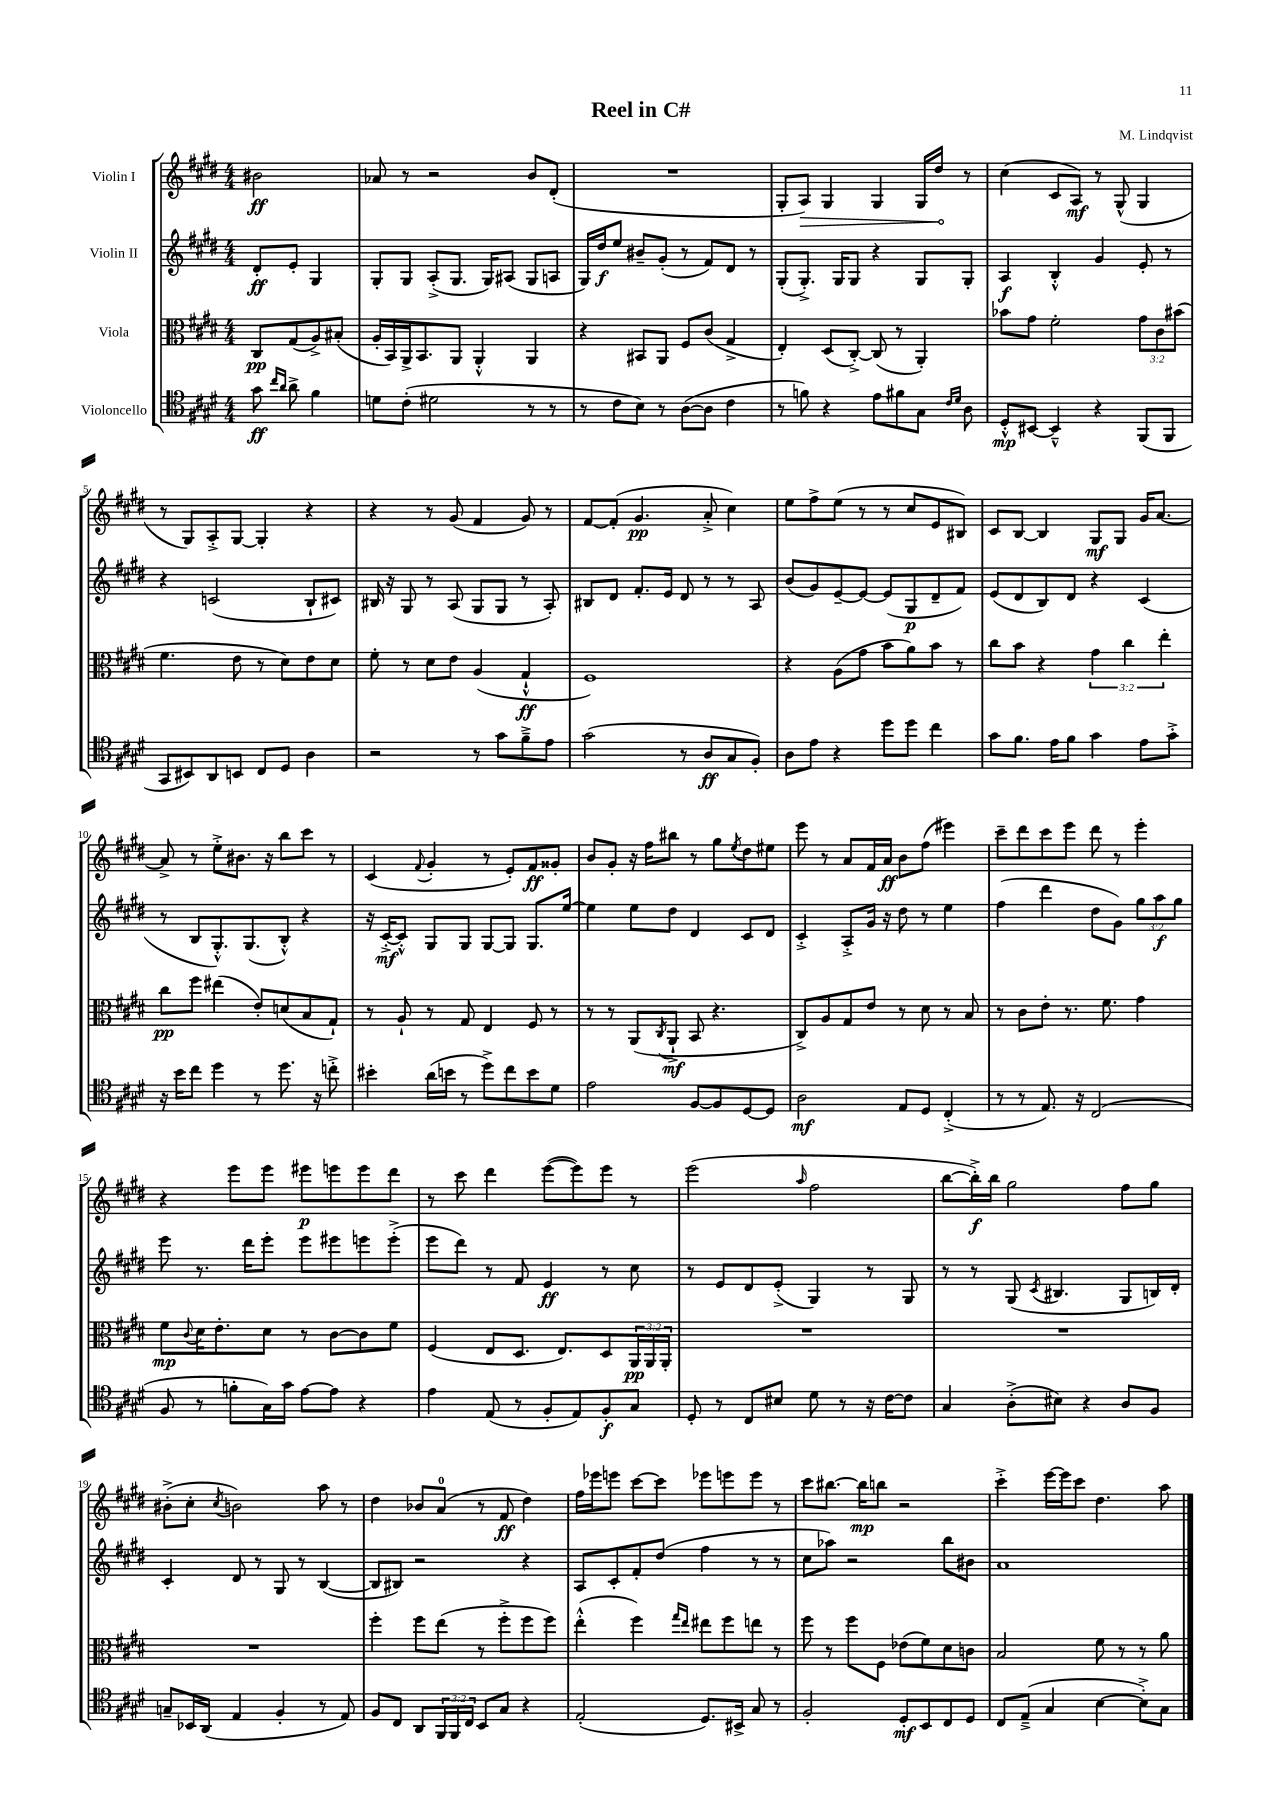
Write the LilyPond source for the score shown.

\header { title = "Reel in C#" composer = "M. Lindqvist" }
<<
\new StaffGroup <<
\new Staff = "s0" \with { instrumentName = "Violin I" } {
    \clef treble \key e \major \numericTimeSignature \time 4/4 \partial 2
    bis'2\ff |
    aes'8 r8 r2 b'8 dis'8-.( |
    R1 |
    gis8-. \once \override Hairpin.circled-tip = ##t a8\>) gis4 gis4 gis16 dis''16\! r8 |
    cis''4( cis'8 a8\mf) r8 gis8-^( gis4 |
    r8 gis8) a8-.-> gis8~ gis4-. r4 |
    r4 r8 gis'8( fis'4 gis'8) r8 |
    fis'8~ fis'8-.( gis'4.\pp a'8-.-> cis''4) |
    e''8 fis''8-> e''8( r8 r8 cis''8 e'8 bis8) |
    cis'8 b8~ b4 gis8\mf gis8 gis'16 a'8.~ |
    a'8-> r8 e''8-.-> bis'8. r16 b''8 cis'''8 r8 |
    cis'4( \appoggiatura { fis'8 } gis'4-. r8 e'8-.) fis'8\ff gisis'8-. |
    b'8 gis'8-. r16 fis''16 bis''8 r8 gis''8 \acciaccatura { e''8 } dis''8 eis''8 |
    e'''8 r8 a'8 fis'16 a'16\ff b'8 fis''8( eis'''4) |
    cis'''8-- dis'''8 cis'''8 e'''8 dis'''8 r8 e'''4-. |
    r4 e'''8 e'''8 eis'''8\p e'''8 e'''8 dis'''8 |
    r8 cis'''8 dis'''4 e'''8~( e'''8) e'''8 r8 |
    e'''2( \grace { a''16 } fis''2 |
    b''8~ b''16-.->\f) b''16 gis''2 fis''8 gis''8 |
    bis'8-.->( cis''8-. \acciaccatura { cis''8 } b'2) a''8 r8 |
    dis''4 bes'8 a'8-0( r8 fis'8\ff dis''4) |
    fis''16 ees'''16 e'''8 cis'''8~ cis'''8 ees'''8 e'''8 e'''8 r8 |
    cis'''8 bis''8.~ bis''16\mp b''8 r2 |
    cis'''4-.-> e'''16~ e'''16 cis'''8 dis''4. a''8 \bar "|." |
}
\new Staff = "s1" \with { instrumentName = "Violin II" } {
    \clef treble \key e \major \numericTimeSignature \time 4/4 \override Staff.TupletNumber.text = #tuplet-number::calc-fraction-text \partial 2
    dis'8-.\ff e'8-. gis4 |
    gis8-. gis8 a8-.->( gis8. gis16) ais8( gis8 a8 |
    gis16) dis''16\f e''8 bis'8-- gis'8-.( r8 fis'8) dis'8 r8 |
    gis8-.( gis8.-.->) gis16 gis8 r4 gis8 gis8-. |
    a4\f b4-.-^ gis'4 e'8-. r8 |
    r4 c'2( b8-! cis'8) |
    bis16 r16 gis8 r8 a8( gis8 gis8 r8 a8-.) |
    bis8 dis'8 fis'8.-. e'16 dis'8 r8 r8 a8 |
    b'8( gis'8) e'8~-- e'8~ e'8( gis8\p dis'8-- fis'8) |
    e'8( dis'8 b8) dis'8 r4 cis'4( |
    r8 b8 gis8.-.-^) gis8.( b8-.-^) r4 |
    r16 cis'16~-.->\mf cis'8-.-^ gis8 gis8 gis8~ gis8 gis8. e''16~ |
    e''4 e''8 dis''8 dis'4 cis'8 dis'8 |
    cis'4-.-> a8-.-> gis'16 r16 dis''8 r8 e''4 |
    fis''4( dis'''4 dis''8 gis'8) \tuplet 3/2 { gis''8 a''8\f gis''8 } |
    e'''8 r8. dis'''16 e'''8-. e'''8 eis'''8 e'''8 e'''8-.->( |
    e'''8 dis'''8) r8 fis'8 e'4\ff r8 cis''8 |
    r8 e'8 dis'8 e'8-.->( gis4) r8 gis8 |
    r8 r8 gis8( \acciaccatura { cis'8 } bis4. gis8 b16) dis'16-. |
    cis'4-. dis'8 r8 gis8 r8 b4~( |
    b8 bis8) r2 r4 |
    a8 cis'8-. fis'8-. dis''8( fis''4 r8 r8 |
    cis''8 aes''8) r2 b''8 bis'8 |
    a'1 \bar "|." |
}
\new Staff = "s2" \with { instrumentName = "Viola" } {
    \clef alto \key e \major \numericTimeSignature \time 4/4 \override Staff.TupletNumber.text = #tuplet-number::calc-fraction-text \partial 2
    cis8\pp gis8( a8->) bis8-.( |
    a16-. b,16) a,16-> b,8. a,8 a,4-.-^ a,4 |
    r4 bis,8 a,8 fis8 cis'8( gis4-> |
    e4-.) dis8( cis8~-.->) cis8( r8 a,4-.) |
    bes'8 gis'8 fis'2-. \tuplet 3/2 { gis'8 cis'8 bis'8( } |
    fis'4. e'8 r8 dis'8) e'8 dis'8 |
    fis'8-. r8 dis'8 e'8 a4( gis4-!-^\ff |
    fis1) |
    r4 a8( gis'8 b'8 a'8) b'8 r8 |
    cis''8 b'8 r4 \tuplet 3/2 { gis'4 cis''4 e''4-. } |
    cis''8\pp fis''8 eis''4( e'8-.) d'8( b8 gis8-!) |
    r8 a8-! r8 gis8 e4 fis8 r8 |
    r8 r8 a,8( \acciaccatura { cis8 } a,8-!->\mf b,8 r4. |
    cis8->) a8 gis8 e'8 r8 dis'8 r8 b8 |
    r8 cis'8 e'8-. r8. fis'8. gis'4 |
    fis'8\mp \appoggiatura { cis'8 } dis'16 e'8.-. dis'8 r8 cis'8~ cis'8 fis'8 |
    fis4( e8 dis8. e8.) dis8 \tuplet 3/2 { a,16\pp a,16 a,16-. } |
    R1 |
    R1 |
    R1 |
    fis''4-. fis''8 e''8( r8 fis''8-.-> fis''8 fis''8) |
    e''4-.-^( fis''4) \grace { gis''16 e''16 } eis''8 fis''8 e''8 r8 |
    fis''8 r8 fis''8 fis8 ees'8( fis'8) dis'8 c'8 |
    b2 fis'8 r8 r8 a'8 \bar "|." |
}
\new Staff = "s3" \with { instrumentName = "Violoncello" } {
    \clef tenor \key e \major \numericTimeSignature \time 4/4 \override Staff.TupletNumber.text = #tuplet-number::calc-fraction-text \partial 2
    gis'8\ff \grace { cis''16 a'16 } a'8-> fis'4 |
    d'8 cis'8-.( dis'2 r8 r8 |
    r8 cis'8 b8) r8 a8~( a8 cis'4 |
    r8 f'8) r4 e'8 fis'8 gis8 \grace { cis'16 dis'16 } a8 |
    dis8-.-^\mp bis,8~ bis,4---^ r4 fis,8( fis,8 |
    gis,8 bis,8) a,8 b,8 cis8 dis8 a4 |
    r2 r8 gis'8 fis'8---> e'8 |
    gis'2( r8 a8\ff gis8 fis8-.) |
    a8 e'8 r4 dis''8 dis''8 cis''4 |
    gis'8 fis'8. e'16 fis'8 gis'4 e'8 gis'8-.-> |
    r16 b'16 cis''8 dis''4 r8 dis''8. r16 c''8-.-> |
    bis'4-. a'16( b'16 r8 dis''8->) cis''8 b'8 dis'8 |
    e'2 fis8~ fis8 dis8~ dis8 |
    a2\mf e8 dis8 cis4-.->( |
    r8 r8 e8.) r16 cis2( |
    fis8 r8 f'8-. gis16) gis'16 e'8~ e'8 r4 |
    e'4 e8( r8 fis8-. e8) fis8-.\f gis8 |
    dis8-. r8 cis8 bis8 dis'8 r8 r16 cis'16~ cis'8 |
    gis4 a8-.->( bis8) r4 a8 fis8 |
    g8-- bes,16 a,16( e4 fis4-. r8 e8) |
    fis8 cis8 a,8 \tuplet 3/2 { fis,16 fis,16 cis16 } b,8 gis8 r4 |
    e2-.( dis8.) bis,16-> gis8 r8 |
    fis2-. dis8-.\mf b,8 cis8 dis8 |
    cis8 e8--->( gis4 b4~ b8-.->) gis8 \bar "|." |
}
>>
>>
